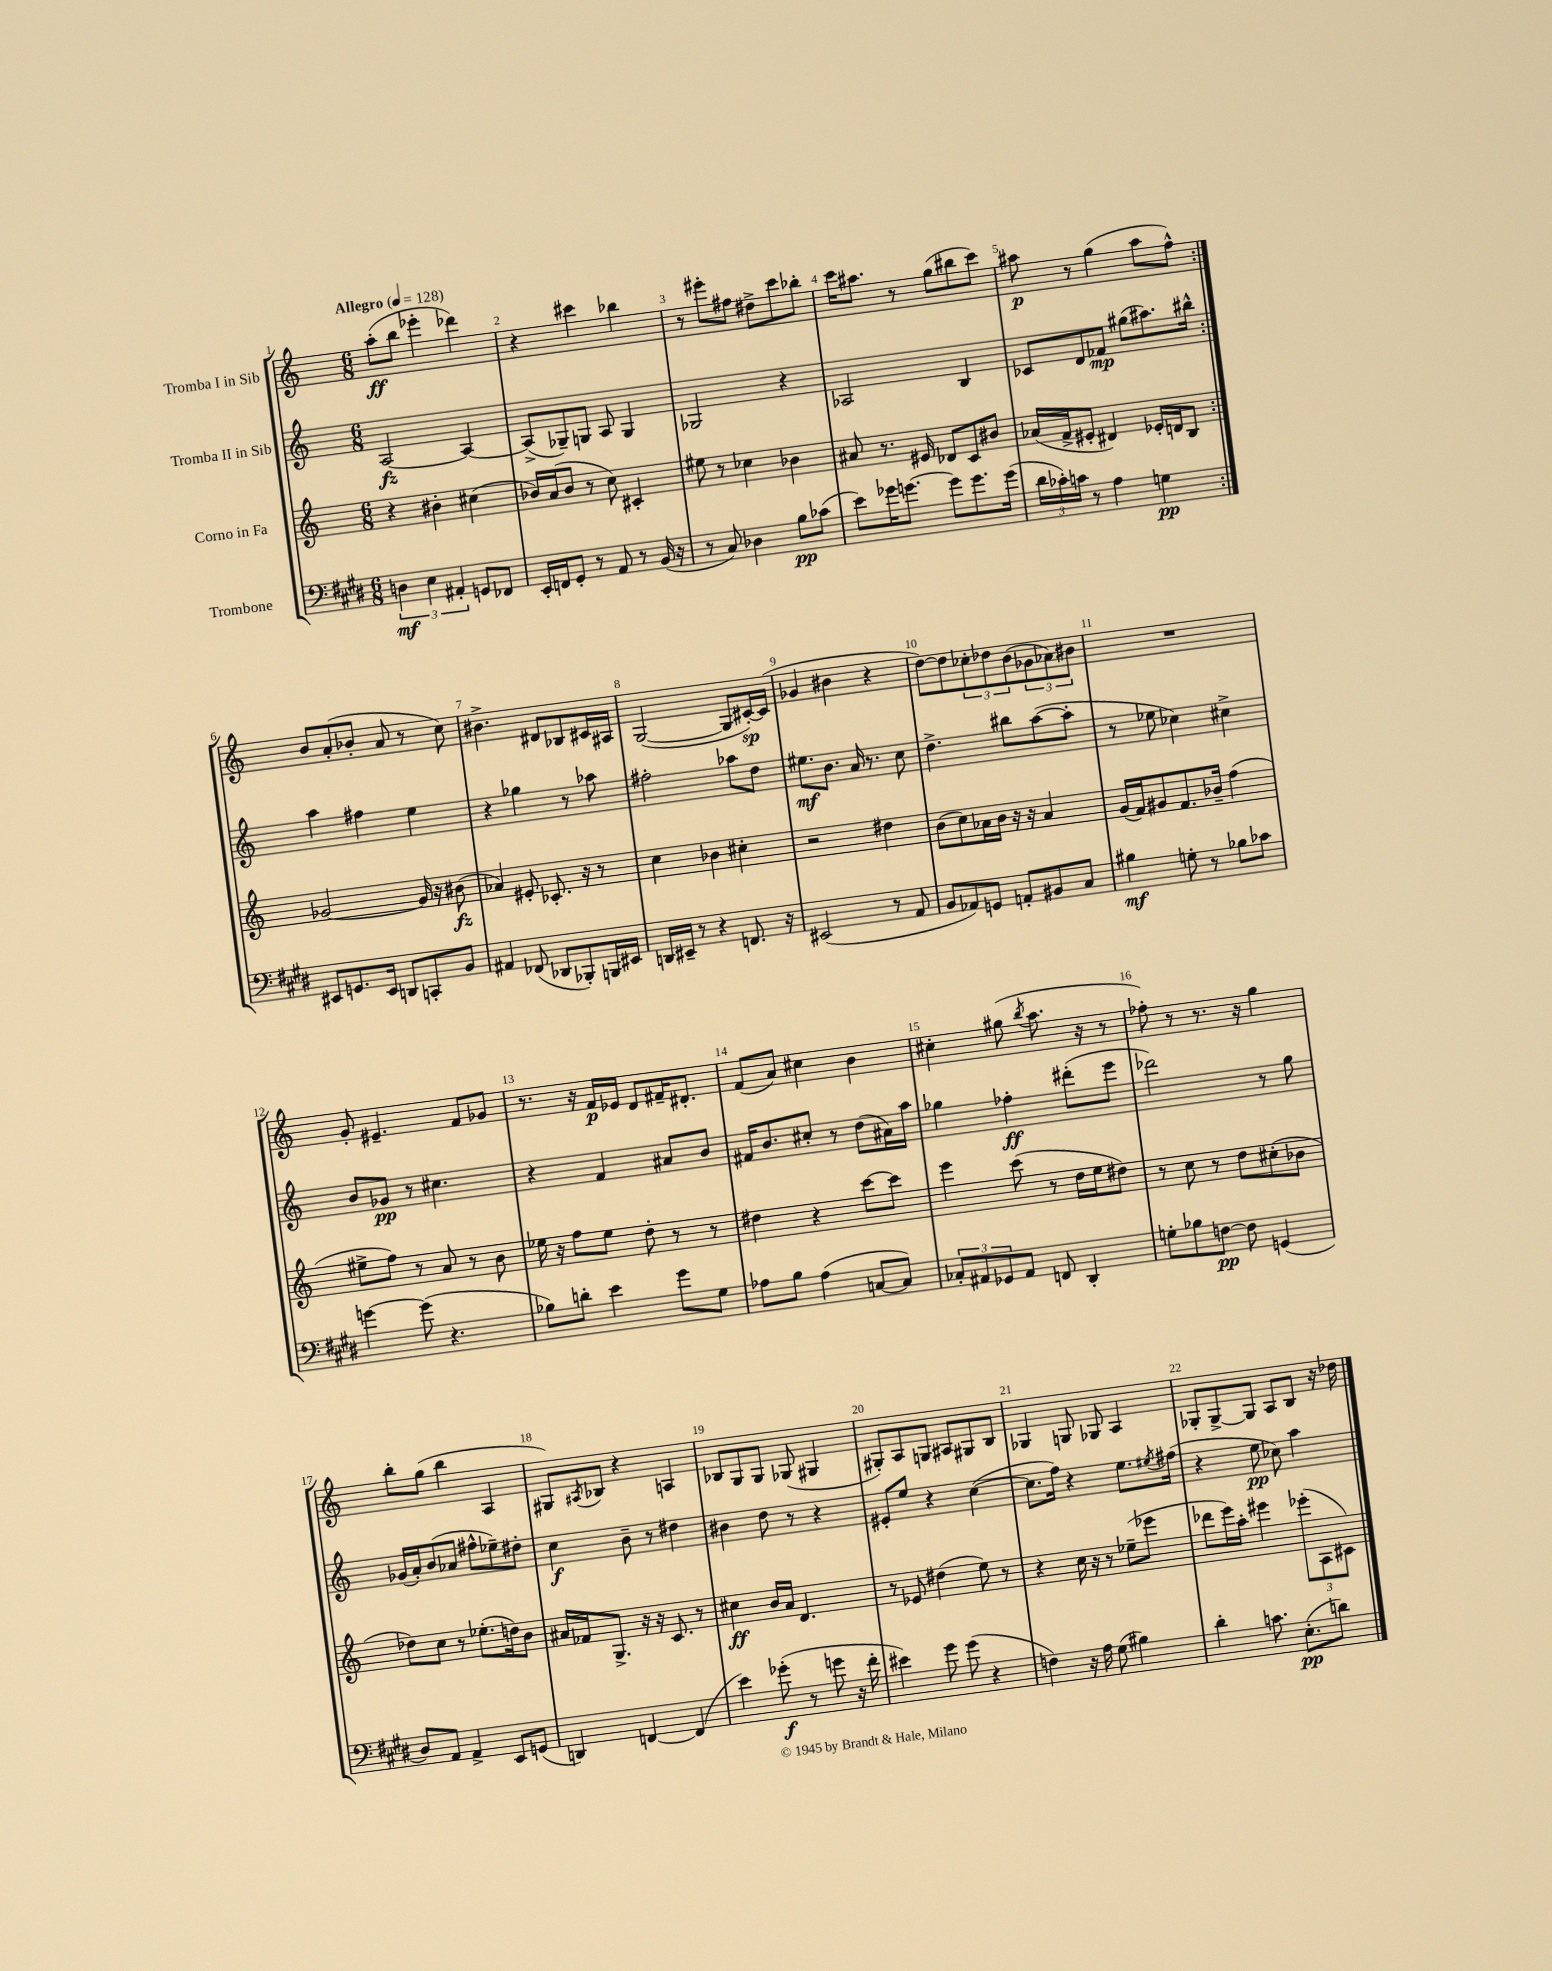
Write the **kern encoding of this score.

**kern	**kern	**kern	**kern
*staff4	*staff3	*staff2	*staff1
*clefF4	*clefG2	*clefG2	*clefG2
*k[f#c#g#d#]	*k[]	*k[]	*k[]
*M6/8	*M6/8	*M6/8	*M6/8
*MM128	*MM128	*MM128	*MM128
6D\	4r	[2A/	(8aa'\L
.	.	.	8bb\J
6E\	.	.	.
.	4b#'\	.	4eee-'\
6AA#'/	.	.	.
8GG/L	(4cc#\	4A/_	4ddd-\)
8FF-/J	.	.	.
=	=	=	=
16EE'/LL	16b-/LL)	(8A^/]L	4r
16FF/J	(16a/J	.	.
8GG#'/J	8b-/J	8G-~/)	.
8r	8r	8G/J	4ccc#\
8AA/	8cc\)	8A/	.
8r	4c#'/	4G/	4bb-\
(16BB/	.	.	.
16r	.	.	.
=	=	=	=
8r	8ee#\	2G-/	8r
8C#/)	8r	.	8eee#'\L
4D-\	4cc-\	.	8ff#\J
.	.	.	8dd#^\L
8B\L	4b-\	4r	8ccc\
(8c-\J	.	.	8bb-'\J
=	=	=	=
8e\L)	8a#/	2A-/	16ccc\LK
.	.	.	8.aa#\J
16g-\K	8.r	.	.
[8.g\J	.	.	.
.	.	.	8r
.	16e#/	.	.
8g\]L	8d-/L	.	(8gg\L
8.g\	8c/	4B/	8bb#\
.	8b#/J	.	8ccc\J)
(16g\Jk	.	.	.
=	=	=	=
24d#\LL	(16a-/LL	8c-/L	8aa#\
24c-'\)	.	.	.
.	16f^/J	.	.
24c\JJ	.	.	.
8r	8e#'/J	8d/	8r
4A\	4d#/)	8f-/J	(4gg\
.	.	(8gg#\L	.
4G\	16e-'/LL	8.aa#\)	8aa#\L
.	16d/J	.	.
.	8B/J	.	8ff^^\J)
.	.	16bb#^^\Jk	.
=:|!	=:|!	=:|!	=:|!
8EE#/L	[2g-/	4aa\	8b/L
8.GG/	.	.	(8a'/
.	.	4ff#\	8b-'/J
16EE#/Jk	.	.	.
8DD/L	.	.	8a/
8CC'/	16g-/]	4ee\	8r
.	16r	.	.
8BB/J	(8b#\	.	8cc\)
=	=	=	=
4AA#/	4a-/)	4r	4.b#^\
(8FF-/	8e#'/	4gg-\	.
8DD-/L	8.c-'/	.	8d#/L
8BBB-'/)	.	8r	8B-/
.	16r	.	.
16BBB/L	8r	8aa-\	16c#/L
16EE#/JJ	.	.	16A#/JJ
=	=	=	=
16DD/LL	4cc\	2ff#'\	([2G/
16EE#~/JJ	.	.	.
8r	.	.	.
4r	4b-\	.	.
8.FF/	4cc#'\	8aa-\L	8G/]L
.	.	8dd\J	[16c#'/L)
16r	.	.	(16c#/]JJ
=	=	=	=
(2EE#/	2r	8.ee#\L	4g-/
.	.	8.b\J	.
.	.	.	4b#\
.	.	16a/	.
.	.	8.r	.
8r	4dd#\	.	4r
8AA/	.	8cc\	.
=	=	=	=
8BB/L	(8b\L	4.dd^\	[8dd\L)
8AA-/)	8cc\)	.	8dd\]
8GG/J	16a-\L	.	12cc-'\
.	16b\JJ	.	.
.	.	.	12dd-\
8AA'/L	16r	8bb#\L	.
.	.	.	(12b\
.	16r	.	.
8BB#/	4a-/	([8aa\	12g-\
.	.	.	12a-\)
8C#/J	.	8aa'\]J	.
.	.	.	12b#\J
=	=	=	=
4B#\	(16g/LL	8r	2.r
.	16f/J)	.	.
.	8g#/	8ee-\	.
8G'\	8.f/	4cc-\)	.
8r	.	.	.
.	16b-~/Jk	.	.
8B-\L	(4ff\	4cc#^\	.
8c-\J	.	.	.
=	=	=	=
[4g\	8ee#^\L	8b/L	8g'/
.	8ff\J)	8g-/J	4.e#~/
(8g\]	8r	8r	.
4.r	8a/	4.cc#\	.
.	8r	.	8f/L
.	8b\	.	8g-/J
=	=	=	=
8B-\L)	16ee-\	4r	8.r
.	16r	.	.
8d'\J	8ff\L	.	.
.	.	.	16r
4e\	8ee-\J	4f/	16f/LL
.	.	.	16e-/JJ
.	8dd'\	.	8d/L
8g#\L	8r	8a#/L	16f#~/K
.	.	.	8.d#'/J
8G#\J	8r	8b/J	.
=	=	=	=
8A-\L	4dd#\	16f#/LK	(8f/L
.	.	8.b/	.
8B\J	.	.	8a/J)
(4A-\	4r	8cc#'/J	4cc#\
.	.	8r	.
[8C/L	[8ccc\L	(8dd\L	4b\
8C/]J)	8ccc\]J	16a#\L)	.
.	.	16aa\JJ	.
=	=	=	=
12C-'/L	4eee\	4gg-\	4cc#'\
12AA#/	.	.	.
12GG-/	.	.	.
8AA#/J	(8ccc\	4ff-'\	(8gg#\
.	.	.	8qbb/
8FF/	8r	.	8.aa\
4DD#'/	16dd\LL	(8ddd#'\L	.
.	16ee\J	.	16r
.	8dd#\J)	8eee\J	8r
=	=	=	=
8G'\L	8r	2ddd-\)	8ff-'\)
8B-\	8cc\	.	8r
[8F\J	8r	.	8.r
8F\]	8dd\L	.	.
.	.	.	16r
(4GG/	(8cc#'\	8r	4gg\
.	8b-\J	8gg\	.
=	=	=	=
8D#/L)	8dd-\L)	(16g-/LL	8bb'\L
.	.	16a'/J)	.
8AA/J	8cc\J	(8b/	(8gg\J
4AA^/	8r	8a-/J	4bb\
.	(8.ee-'\L	8ff#^^\L	.
8EE/L	.	8ee-~\)	4A/
.	16dd\k)	.	.
(8GG/J	8b\J	8dd#'\J	.
=	=	=	=
4DD/)	16a#/LL	4cc\	8G#/L)
.	16f-/J	.	.
.	.	.	8qA#/
.	8.G^/J	.	8B-/J
[4FF/	.	8b~\	4r
.	16r	.	.
.	16r	8r	.
.	8.c/	.	.
(4FF/]	.	4dd#\	4A/
.	8r	.	.
=	=	=	=
4e\)	4cc#\	4b#\	8B-/L
.	.	.	8G/
(8g-'\	16b/LL	8dd\	8G/J
.	16a/JJ	.	.
8r	4.d/	8r	(8G-/
8g\	.	4r	4G#/
16r	.	.	.
16f#'\	.	.	.
=	=	=	=
4e#\)	8r	8e#'/L	8G#'/L)
.	8e-/	8ee/J	8A/
8g#\	(4dd#\	4r	8G/J
(8g#\	.	.	8A#/L
4r	8ee\)	([4cc\	8G#/
.	8r	.	8B/J
=	=	=	=
4F\)	4r	8.cc\]L	4G-/
.	.	16ff\Jk)	.
16r	16cc\	4r	8G/
16A\	16r	.	.
(8G#\	8r	.	8G-/
4B#\)	(8ee-~\L	8.ee\L	4A/
.	8eee-\J	.	.
.	.	8qee#/	.
.	.	(16ff#\Jk	.
=	=	=	=
4d#'\	8ddd-\L	4r	8G-'/L
.	16eee\L)	.	[8G-^/
.	16aa'\JJ	.	.
8.c\	4eee#\	8ee\	8G-/]J
.	.	8cc-\)	8A/L
(8.E'\L	.	.	.
.	(12eee-'\L	4aa\	8B/J
.	12A\	.	.
8d\J)	.	.	16r
.	12c#\J)	.	.
.	.	.	16dd-\
==	==	==	==
*-	*-	*-	*-
